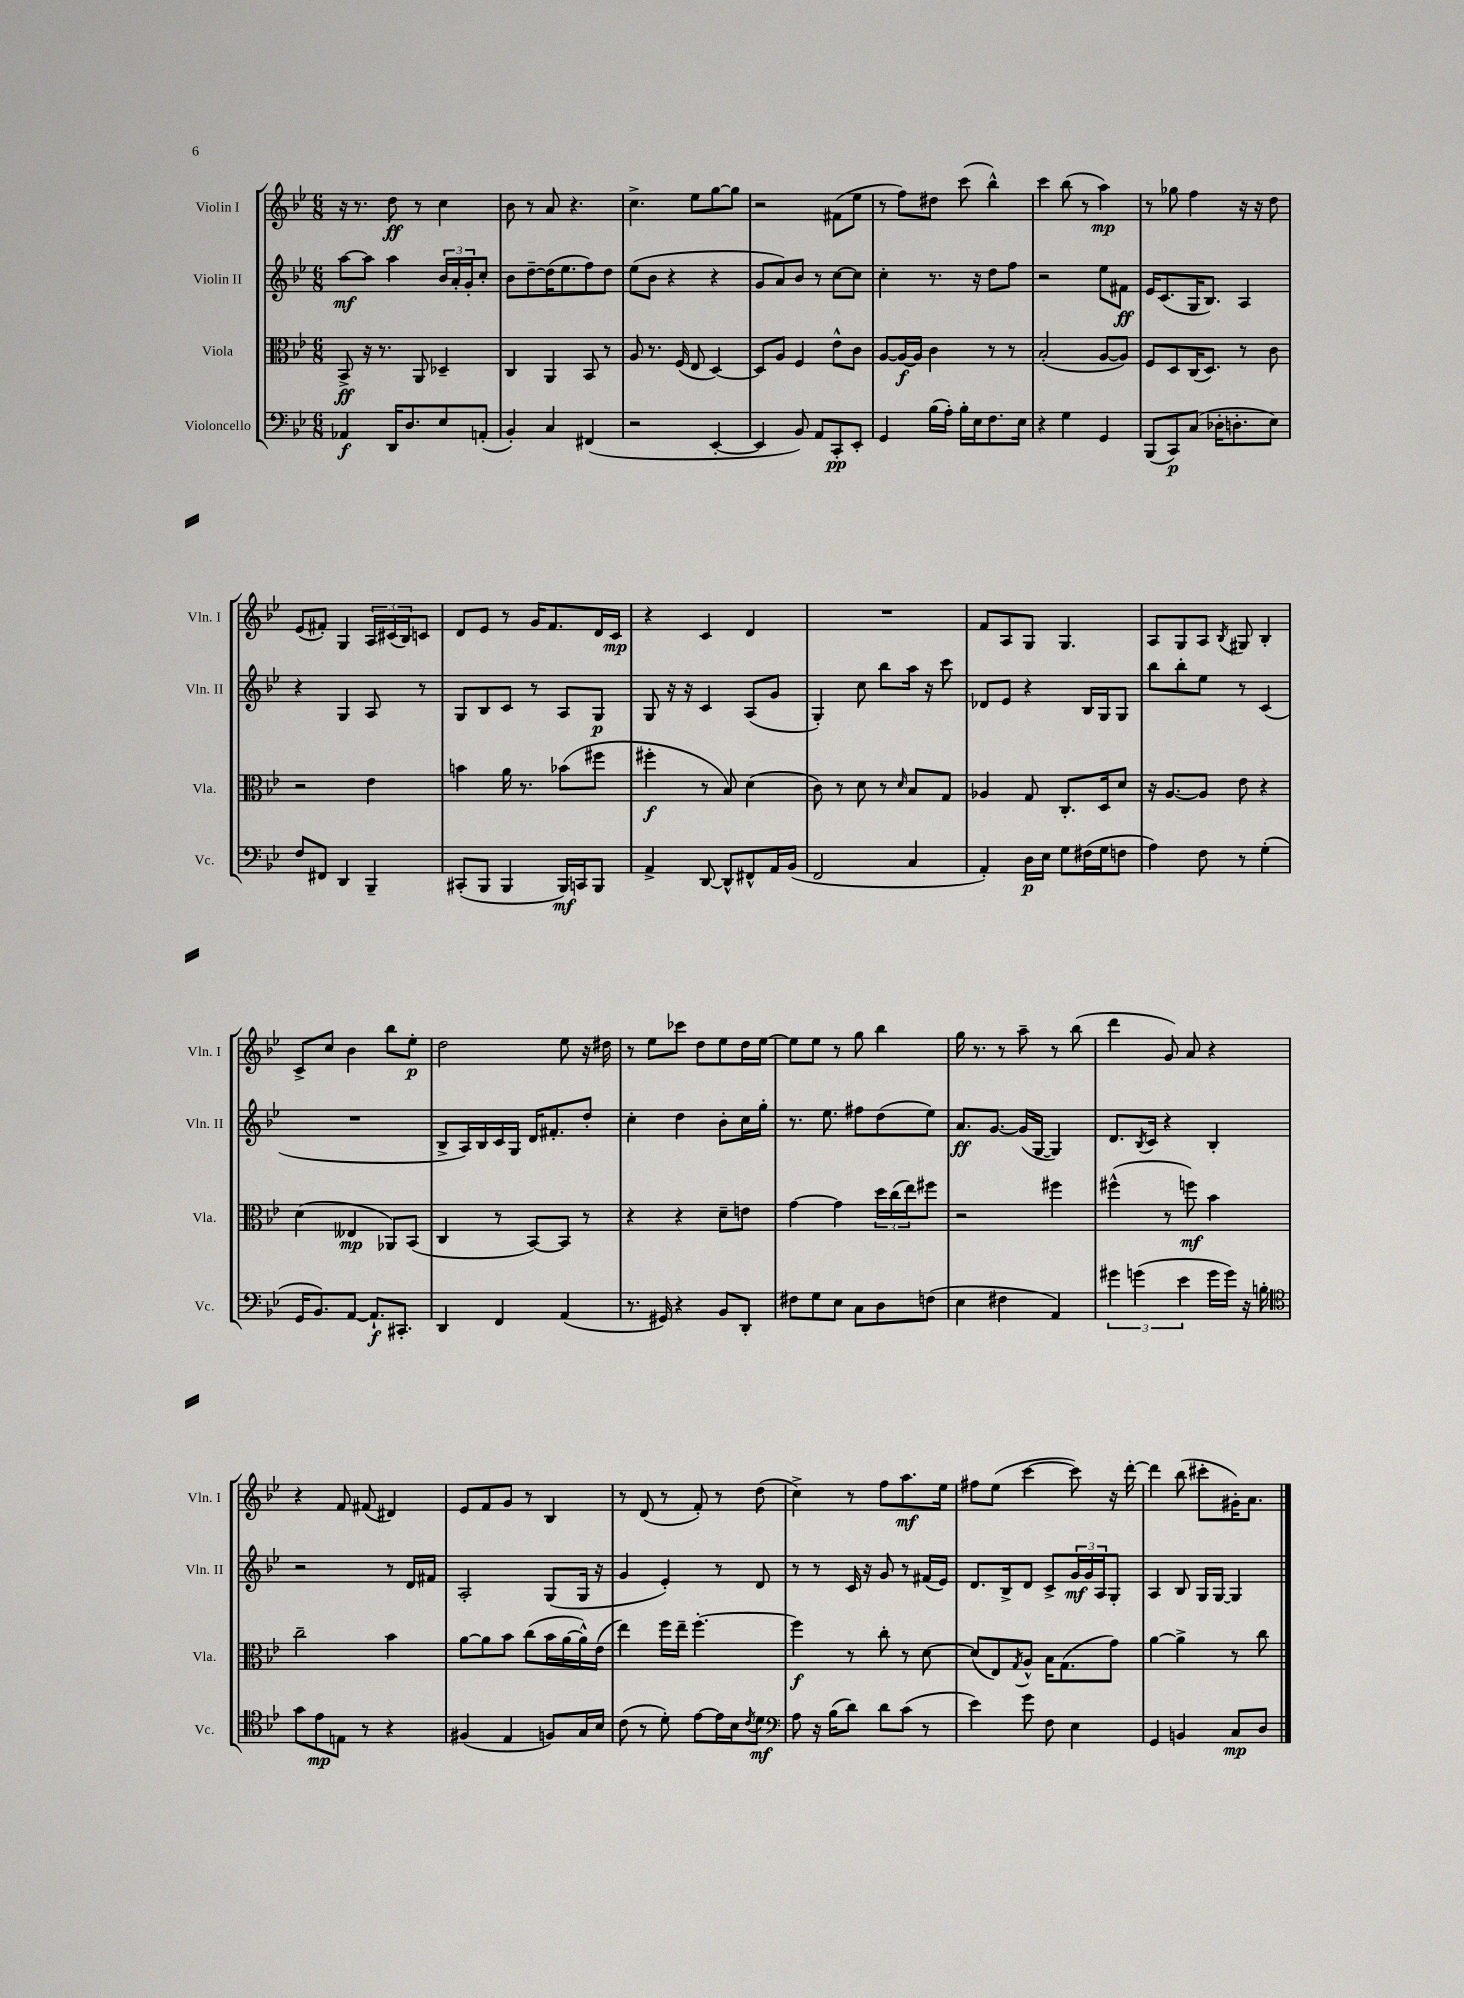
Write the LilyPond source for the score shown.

<<
\new StaffGroup <<
\new Staff = "s0" \with { instrumentName = "Violin I" shortInstrumentName = "Vln. I" } {
    \clef treble \key bes \major \numericTimeSignature \time 6/8
    r16 r8. d''8\ff r8 c''4 |
    bes'8 r8 a'8 r4. |
    c''4.-> ees''8 g''8~ g''8 |
    r2 fis'8( ees''8 |
    r8 f''8) dis''8 c'''8( bes''4-^) |
    c'''4 bes''8( r8 a''4\mp) |
    r8 ges''8 f''4 r16 r16 d''8 |
    ees'8( fis'8-.) g4 \tuplet 3/2 { a16 cis'16( bes16) } c'8 |
    d'8 ees'8 r8 g'16 f'8. d'16 c'16\mp |
    r4 c'4 d'4 |
    R2. |
    f'8 a8 g8 g4. |
    a8 g8 a8 \acciaccatura { bes8 } gis8 bes4-. |
    c'8-> c''8 bes'4 bes''8 ees''8-.\p |
    d''2 ees''8 r16 dis''16 |
    r8 ees''8 ces'''8 d''8 ees''8 d''16 ees''16~ |
    ees''8 ees''8 r8 g''8 bes''4 |
    g''16 r8. r8 a''8-- r8 bes''8( |
    d'''4 g'8) a'8 r4 |
    r4 f'8 fis'8( dis'4) |
    ees'8 f'8 g'8 r8 bes4 |
    r8 d'8( r8 f'8-.) r8 d''8( |
    c''4->) r8 f''8 a''8.\mf ees''16 |
    fis''8 ees''8( c'''4~ c'''8) r16 d'''16~-. |
    d'''4 bes''8( cis'''8-. gis'16-.) a'8. \bar "|." |
}
\new Staff = "s1" \with { instrumentName = "Violin II" shortInstrumentName = "Vln. II" } {
    \clef treble \key bes \major \numericTimeSignature \time 6/8
    a''8~\mf a''8 a''4 \tuplet 3/2 { bes'16 a'16-. g'16-. } c''8-. |
    bes'8 d''8~-- d''16( ees''8. f''8) d''8 |
    ees''8( bes'8 r4 r4 |
    g'8 a'8) bes'8 r8 c''8~ c''8 |
    c''4-. r8. r16 d''8 f''8 |
    r2 ees''8 fis'8\ff |
    ees'16 c'8.( g16 bes8.) a4 |
    r4 g4 a8 r8 |
    g8 bes8 c'8 r8 a8 g8\p |
    g8 r16 r16 c'4 a8( g'8 |
    g4-.) c''8 bes''8 a''16 r16 c'''8 |
    des'8 ees'8 r4 bes16 g16 g8 |
    bes''8 bes''8-. ees''8 r8 c'4( |
    R2. |
    bes8-> a16) bes16 c'16 g16 d'16 fis'8.-. d''8-. |
    c''4-. d''4 bes'8-. c''16 g''16-. |
    r8. ees''8. fis''8 d''8( ees''8) |
    a'8.\ff g'8.~ g'16( g16~ g4) |
    d'8. \acciaccatura { bes8 } c'16 r4 bes4-. |
    r2 r8 d'16 fis'16 |
    a2-. g8( g16 r16 |
    g'4 ees'4-.) r8 d'8 |
    r8 r8 c'16 r16 g'8 r8 fis'16( ees'16) |
    d'8. bes16-> d'8 c'8-> \tuplet 3/2 { g'16\mf g'16 a16 } g8-. |
    a4 bes8 g16 g16~ g4 \bar "|." |
}
\new Staff = "s2" \with { instrumentName = "Viola" shortInstrumentName = "Vla." } {
    \clef alto \key bes \major \numericTimeSignature \time 6/8
    bes,8->\ff r16 r8. a,8 des4-- |
    c4 a,4 bes,8 r8 |
    a8 r8. f16( ees8 d4~) |
    d8 a8 f4 ees'8-^ c'8 |
    a8~ a16~\f a16 c'4 r8 r8 |
    bes2-.( a8~ a8) |
    f8 d8 c16( d8.) r8 c'8 |
    r2 ees'4 |
    b'4 a'16 r8. bes'8( fis''8 |
    fis''4-.\f r8 bes8) d'4( |
    c'8) r8 d'8 r8 \grace { d'16 } bes8 g8 |
    aes4 g8 c8.-. d16 d'8 |
    r16 a8.~ a8 ees'8 r4 |
    d'4( eeses4\mp aes,8) bes,8( |
    c4 r8 bes,8~) bes,8 r8 |
    r4 r4 d'8-- e'8 |
    g'4~ g'4 \tuplet 3/2 { d''16 c''16( ees''16) } fis''8 |
    r2 fis''4 |
    fis''4-^( r8 f''8\mf) bes'4 |
    c''2-- bes'4 |
    a'8~ a'8 bes'8 c''8( bes'16 a'16~ a'16-^) ees'16( |
    ees''4) f''16 ees''16-- f''4.~-. |
    f''4\f r8 c''8-. r8 d'8~ |
    d'8( ees8) \acciaccatura { g8 } a8-^ bes16 g8.( g'8) |
    a'4~ a'4-> r8 c''8 \bar "|." |
}
\new Staff = "s3" \with { instrumentName = "Violoncello" shortInstrumentName = "Vc." } {
    \clef bass \key bes \major \numericTimeSignature \time 6/8
    aes,4\f d,16 d8. ees8 a,8-.( |
    bes,4-.) c4 fis,4( |
    r2 ees,4~-. |
    ees,4 bes,8) a,8 c,8-.\pp ees,8-. |
    g,4 bes16( a16-.) bes16-. ees16 f8. ees16 |
    r4 g4 g,4 |
    bes,,8( c,8\p) c8( des16-. d8.-. ees8) |
    f8 fis,8 d,4 bes,,4-- |
    cis,8-.( bes,,8 bes,,4 bes,,16\mf) c,16 bes,,8 |
    a,4-> d,8~ d,8-^ fis,8-^ a,16 bes,16( |
    f,2 c4 |
    a,4-.) d16\p ees16 g8 fis16( g16 f8 |
    a4) f8 r8 g4-.( |
    g,16 bes,8.) a,8~ a,8.-!\f cis,8.-. |
    d,4 f,4 a,4( |
    r8. gis,16) r4 bes,8 d,8-. |
    fis8 g8 ees8 c8 d8 f8( |
    ees4 fis4 a,4) |
    \tuplet 3/2 { gis'4 g'4( ees'4 } g'16 g'16) r16 b16-. |
    \clef tenor g'8 ees'8\mp e8 r8 r4 |
    fis4( ees4 f8) g16 bes16 |
    c'8( r8 d'8-.) ees'8~ ees'16 bes16 \acciaccatura { c'8 } d'8\mf |
    \clef bass a8 r16 bes16( d'8) d'8 c'8( r8 |
    ees'4) g'8 f8 ees4 |
    g,4 b,4 c8\mp d8 \bar "|." |
}
>>
>>
\layout { \context { \Score \remove "Bar_number_engraver" } }
